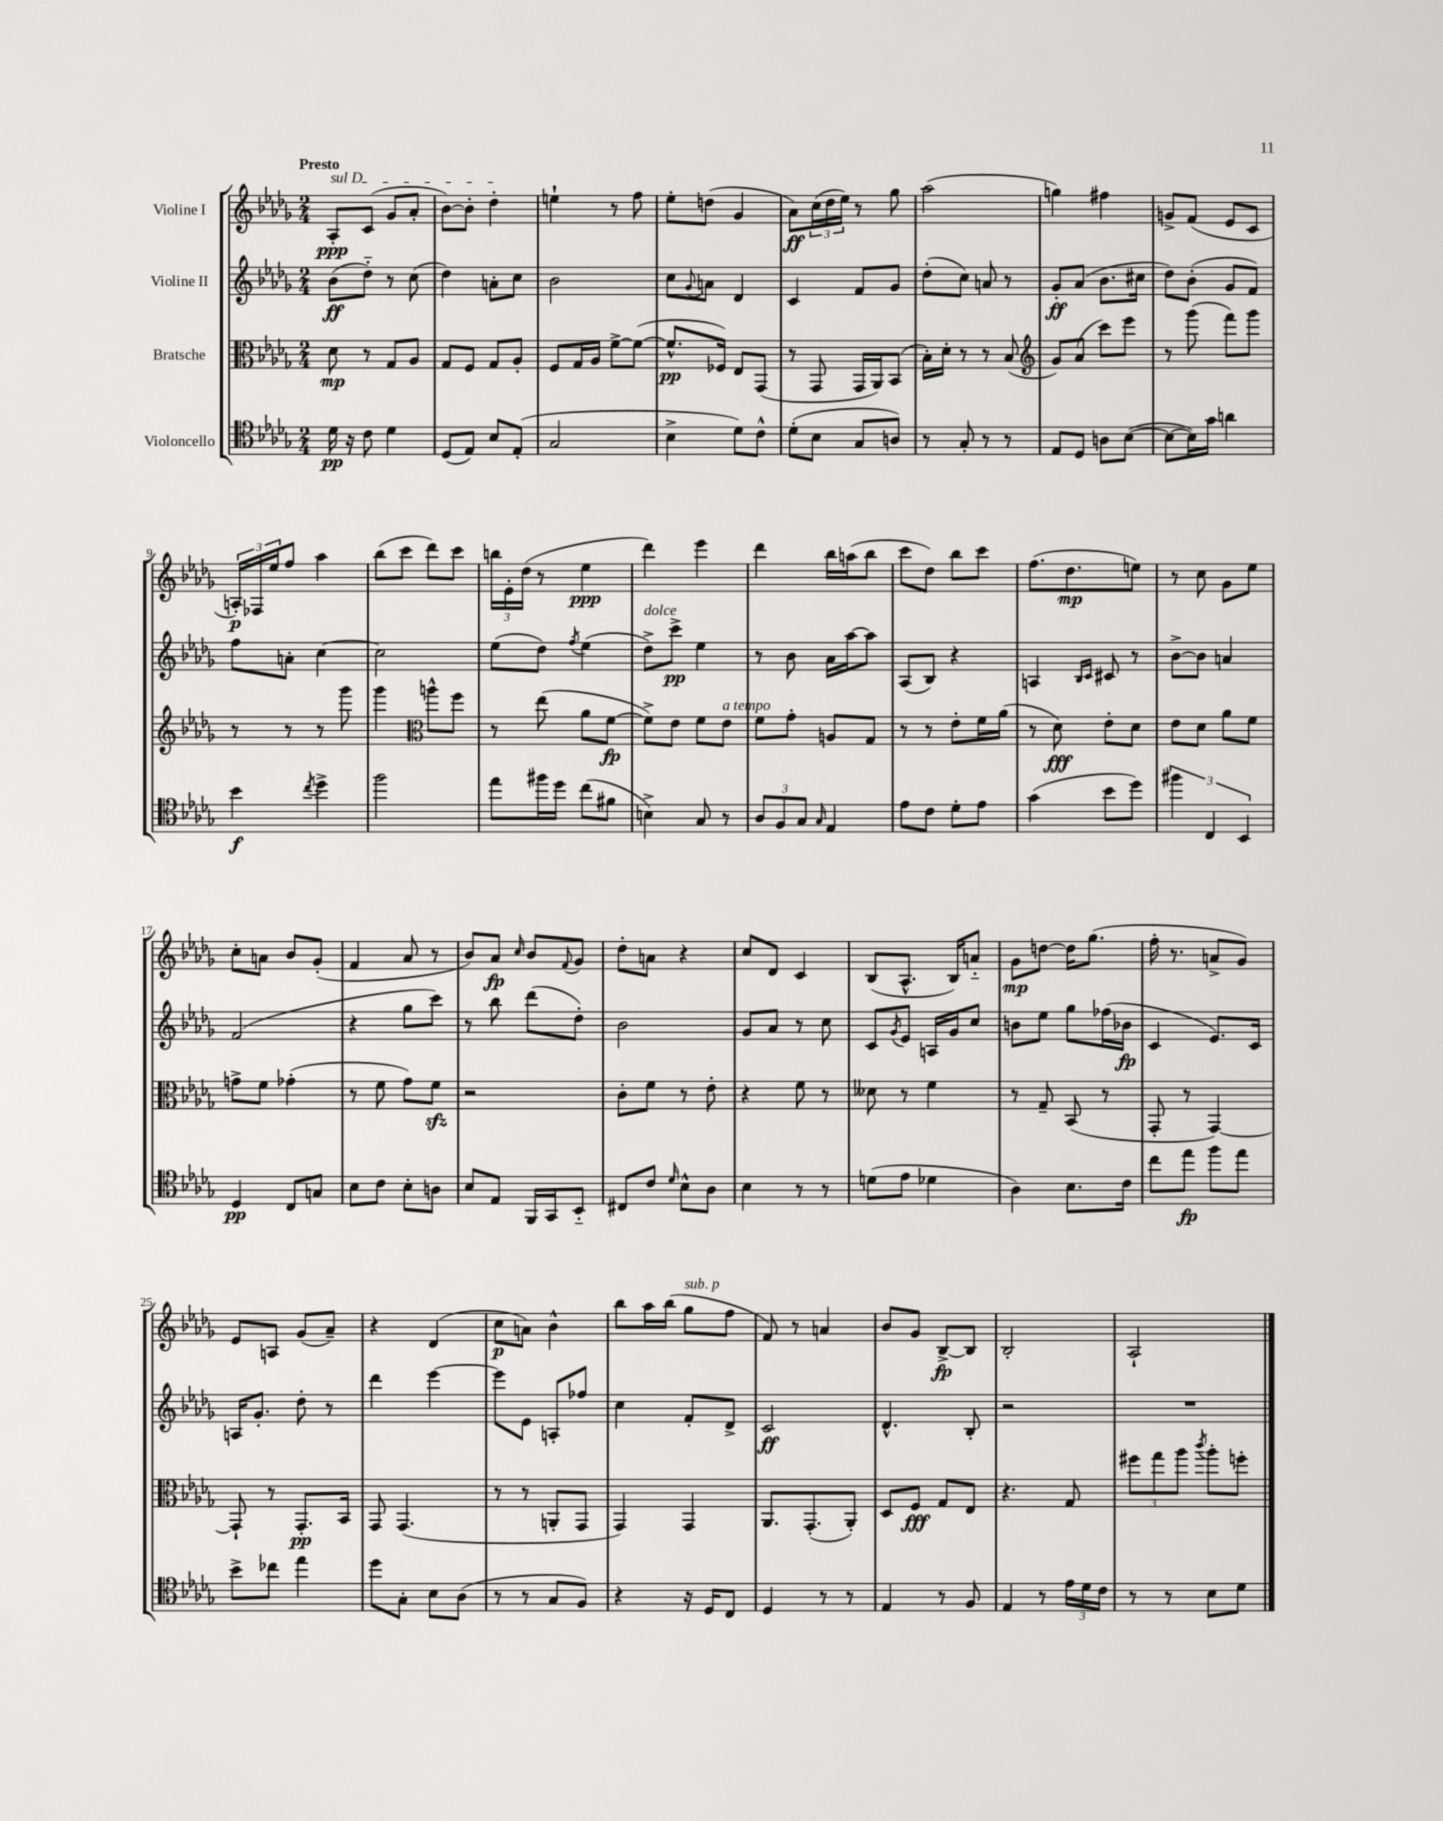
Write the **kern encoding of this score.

**kern	**kern	**kern	**kern
*staff4	*staff3	*staff2	*staff1
*clefC4	*clefC3	*clefG2	*clefG2
*k[b-e-a-d-g-]	*k[b-e-a-d-g-]	*k[b-e-a-d-g-]	*k[b-e-a-d-g-]
*M2/4	*M2/4	*M2/4	*M2/4
16d-\	8d-\	(8b-\L	8A-'/L
16r	.	.	.
8c\	8r	8dd-'~\J)	(8c/J
4d-\	8G-/L	8r	8g-/L
.	8A-/J	(8cc\	8a-'/J
=	=	=	=
(8D-/L	8G-/L	4dd-\)	[8b-\L)
8E-/J)	8F/J	.	8b-'\]J
8B-/L	8G-/L	8a'\L	4dd-'\
(8E-'/J	8A-'/J	8cc\J	.
=	=	=	=
2G-/	8F/L	2b-\	4ee`\
.	16G-/L	.	.
.	16A-/JJ	.	.
.	[8f^\L	.	8r
.	(8f\_J	.	8ff\
=	=	=	=
4B-^\	8.f^^/]L	8cc\L	8ee-'\L
.	.	8qqg-/	.
.	.	8a\J	(8dd\J
.	16F-/Jk)	.	.
8d-\L)	8E-/L	4d-/	4g-/
8c^^\J	(8GG-/J	.	.
=	=	=	=
(8d-'\L	8r	4c/	8a-\L)
8B-\J	8GG-/	.	(24cc\L
.	.	.	24dd-\
.	.	.	24ee-\JJ)
8G-/L	16GG-/LL	8f/L	8r
.	16AA-/J)	.	.
8A/J)	(8BB-/J	8g-/J	8gg-\
=	=	=	=
8r	16B-'\LL)	(8dd-'\L	(2aa-\
.	16d-'\JJ	.	.
8G-'/	8r	8cc\J)	.
8r	8r	8a/	.
8r	(8B-/	8r	.
=	=	=	=
*	*clefG2	*	*
8E-/L	8g-/L)	8g-'/L	4gg\)
8D-/J	(8a-/J	(8a-/J	.
8A\L	8ccc\L)	8.b-\L	4ff#\
([8B-\J	8eee-\J	.	.
.	.	16cc#\Jk	.
=	=	=	=
8B-\_L	8r	8dd-\L)	8g^/L
16B-\]L)	(8ggg-\	(8b-'\J	(8f/J
16g-\JJ	.	.	.
4a\	8fff\L)	8g-/L	8e-/L
.	8ggg-\J	8f/J)	8c/J
=	=	=	=
4b-\	8r	8ff\L	24A'/LL)
.	.	.	24F-/
.	.	.	24ee-/J
.	8r	8a'\J	8ff/J
8qcc/	.	.	.
4dd-^\	8r	[4cc\	4aa-\
.	8ggg-\	.	.
=	=	=	=
2ff\	4ggg-\	2cc\]	(8bb-\L
.	.	.	8ccc\J
*	*clefC3	*	*
.	8aa^^\L	.	8ddd-\L)
.	8ff\J	.	8ccc\J
=	=	=	=
8ee-\L	8r	(8ee-\L	24bb\LL
.	.	.	24e-'\
.	.	.	(24dd-\JJ
16ff#\L	(8ee-\	8dd-\J)	8r
16dd-\JJ	.	.	.
.	.	8qff/	.
(8cc\L	8a-\L	(4ee-\	4ee-\
8f#\J	[8f\J	.	.
=	=	=	=
4B^\)	8f^\]L)	8dd-^\L)	4ddd-\)
.	8e-\J	8ccc^\J	.
8G-/	8f\L	4ee-\	4eee-\
8r	8e-\J	.	.
=	=	=	=
12A-/L	8f\L	8r	4ddd-\
12F/	.	.	.
.	8g-'\J	8b-\	.
12G-/J	.	.	.
16qqG-/	.	.	.
4E-/	8A/L	16a-\LL	16bb-\LL
.	.	[16aa-\J	(16aa\J
.	8G-/J	8aa-\]J	8bb-\J
=	=	=	=
8e-\L	8r	(8A-/L	8ccc\L
8c\J	8r	8B-/J)	8dd-\J)
8d-'\L	8e-'\L	4r	8bb-\L
8e-\J	16f\L	.	8ccc\J
.	(16a-\JJ	.	.
=	=	=	=
(4g-\	8r	4A/	(8.ff\L
.	8d-\)	.	.
.	.	.	8.dd-\
.	.	16qqB-/LL	.
.	.	16qqc/JJ	.
8b-\L	8e-'\L	8c#/	.
8dd-\J)	8d-\J	8r	8ee\J)
=	=	=	=
6ff#\	8e-\L	[8b-^\L	8r
.	8d-\J	8b-\]J	8cc\
6C/	.	.	.
.	8a-\L	4a/	8g-\L
6BB-/	.	.	.
.	8f\J	.	8ee-\J
=	=	=	=
4D-/	8g^\L	(2f/	8cc'\L
.	8f\J	.	8a\J
8C/L	(4g-'\	.	8b-/L
8G/J	.	.	(8g-'/J
=	=	=	=
8B-\L	8r	4r	4f/
8c\J	8f\	.	.
8B-'\L	8g-\L)	8gg-\L	8a-/
8A\J	8f\J	8ccc\J)	8r
=	=	=	=
8B-/L	2r	8r	8b-/L)
8E-/J	.	8bb-\	8a-/J
.	.	.	16qqcc/
16FF/LL	.	(8ddd-\L	8b-/L
16GG-/J	.	.	.
.	.	.	8qqf/
8BB-'~/J	.	8dd-'\J)	8g-/J
=	=	=	=
8C#/L	8c'\L	2b-\	8dd-'\L
8c/J	8f\J	.	8a\J
16qqd-/	.	.	.
8B-^^\L	8r	.	4r
8A-\J	8e-'\	.	.
=	=	=	=
4B-\	4r	8g-/L	8cc/L
.	.	8a-/J	8d-/J
8r	8f\	8r	4c/
8r	8r	8cc\	.
=	=	=	=
(8d\L	8d--\	8c/L	(8B-/L
.	.	8qg-/	.
8e-\J	8r	8e-/J	8.A-^^/J
4d-\	4f\	16A/LL	.
.	.	16g-/J	16B-/LK)
.	.	8cc/J	8a'~/J
=	=	=	=
4A-\)	8r	8b\L	8g-\L
.	8G-~/	8ee-\J	[8dd\J
8.B-\L	(8BB-/	8gg-\L	16dd\]LK
.	.	.	(8.gg-\J
.	8r	(16ff-\L	.
16c\Jk	.	16b-\JJ	.
=	=	=	=
8cc\L	8GG-'/	4c/	16ff'\
.	.	.	8.r
8ee-\J	8r	.	.
8ff\L	[4GG-/)	8.e-/L)	8a^/L
8ee-\J	.	.	8g-/J)
.	.	16c/Jk	.
=	=	=	=
8b-^\L	8GG-`/]	16A/LK	8e-/L
.	.	8.g-'/J	.
8cc-\J	8r	.	8A/J
4ee-\	8.GG-'/L	8dd-'\	(8g-/L
.	.	8r	8a-~/J)
.	16BB-/Jk	.	.
=	=	=	=
8dd-\L	8GG-/	4ddd-\	4r
8G-'\J	(4.GG-/	.	.
8B-\L	.	[4eee-\	(4d-/
(8A-\J	.	.	.
=	=	=	=
8r	8r	8eee-\]L	8cc\L
8r	8r	8e-\J	8a\J)
8G-/L	8AA'/L	8A'/L	4b-^^\
8F/J)	8GG-/J	8ff-/J	.
=	=	=	=
4r	4GG-/)	4cc\	8bb-\L
.	.	.	16aa-\L
.	.	.	(16bb-\JJ
16r	4GG-/	8f'/L	8gg-\L
16D-/LK	.	.	.
8C/J	.	8d-^/J	8ff\J
=	=	=	=
4D-/	8.AA-/L	2c/	8f/)
.	.	.	8r
.	(8.GG-'/	.	.
8r	.	.	4a/
8r	8AA-'/J)	.	.
=	=	=	=
4E-/	8D-/L	4.d-^^/	8b-/L
.	8F/J	.	8g-/J
8r	8G-/L	.	[8B-^/L
8F/	8E-/J	8B-'/	8B-/]J
=	=	=	=
4E-/	4.r	2r	2B-'/
8r	.	.	.
24e-\LL	8G-/	.	.
24d-\	.	.	.
24c\JJ	.	.	.
=	=	=	=
8r	12ff#\L	2r	2A-`/
.	12gg-\	.	.
8r	.	.	.
.	12aa-\J	.	.
.	8qccc/	.	.
8B-\L	8aa-'\L	.	.
8d-\J	8ff'\J	.	.
==	==	==	==
*-	*-	*-	*-
